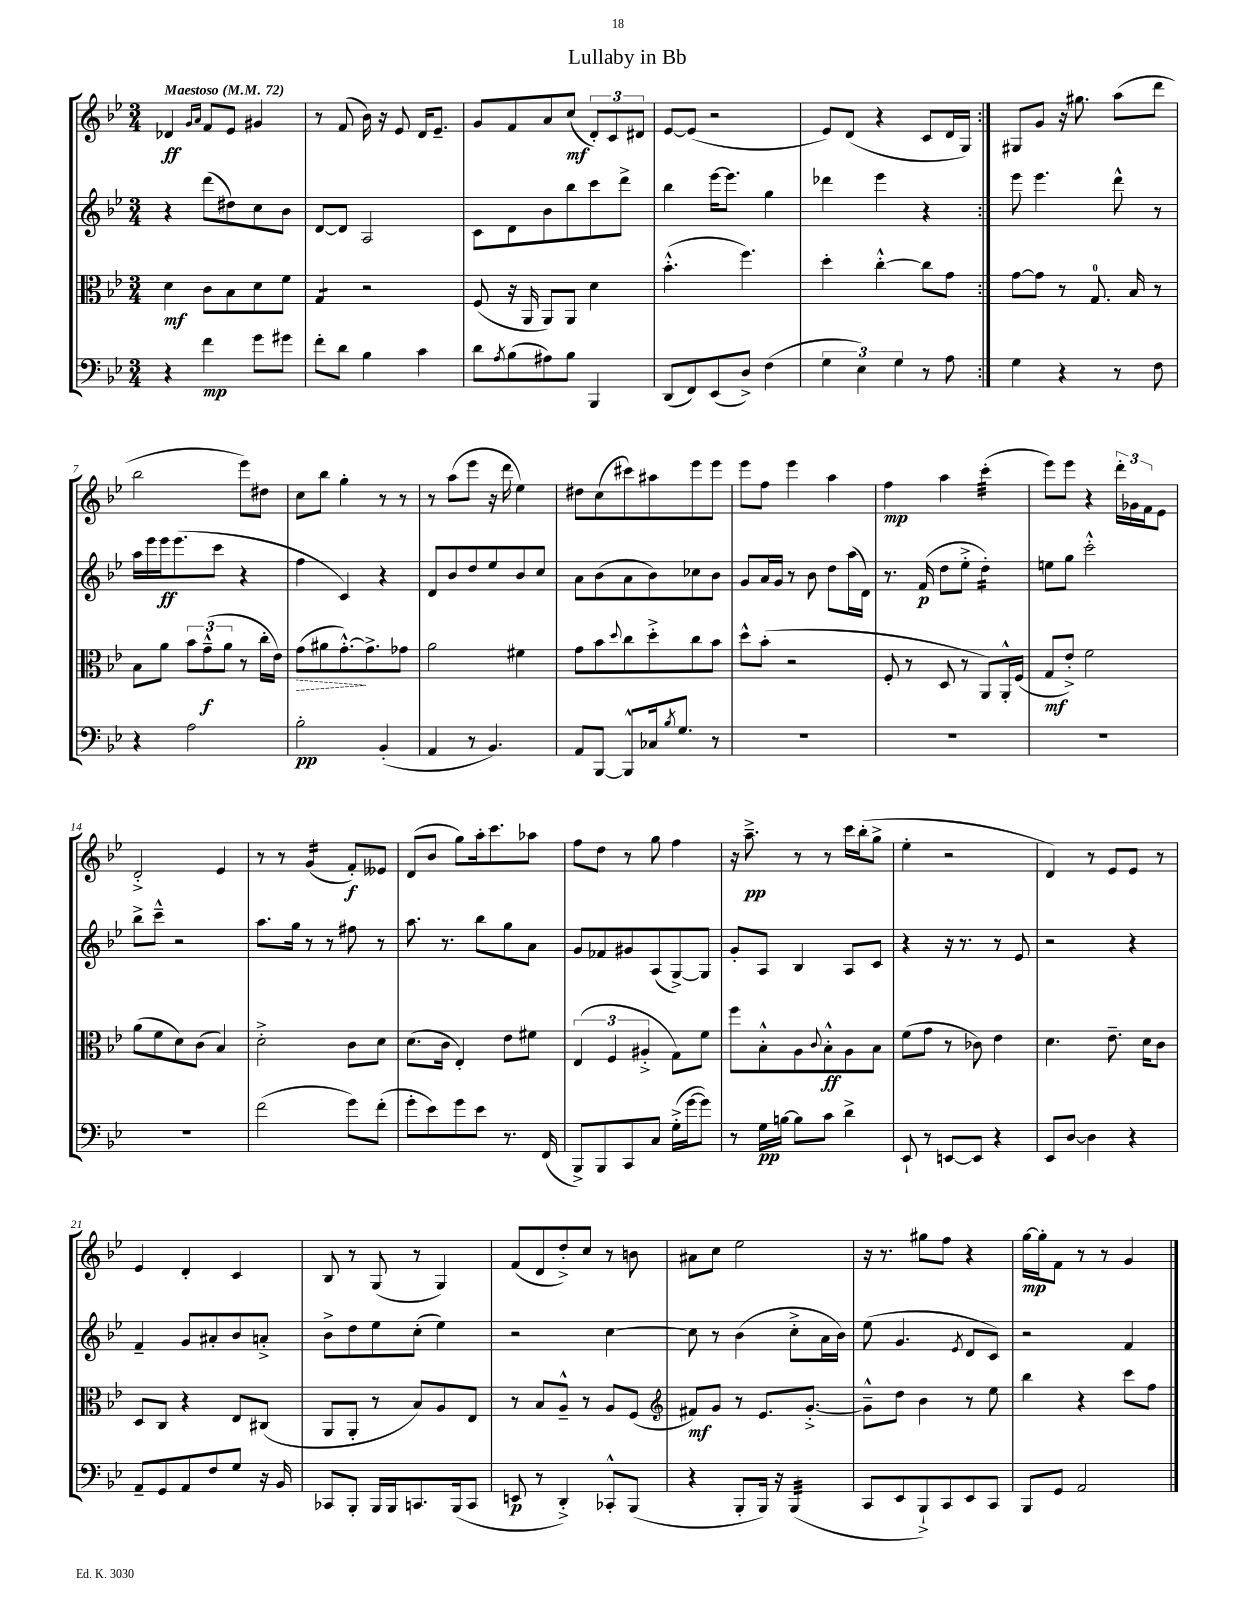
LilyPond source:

\header { title = "Lullaby in Bb" }
<<
\new StaffGroup <<
\new Staff = "s0" {
    \clef treble \key bes \major \numericTimeSignature \time 3/4 \tempo "Maestoso" 4 = 72
    \repeat volta 2 { des'4\ff \grace { g'16 a'16 } f'8 ees'8 gis'4 |
    r8 f'8( bes'16) r16 ees'8 d'16 ees'8.-- |
    g'8 f'8 a'8 c''8\mf( \tuplet 3/2 { d'8-.) c'8 dis'8 } |
    ees'8~ ees'8( r2 |
    ees'8) d'8( r4 c'8 d'16 g16) | }
    gis8 g'8 r16 gis''8. a''8( d'''8 |
    bes''2 ees'''8) dis''8 |
    c''8 bes''8 g''4-. r8 r8 |
    r8 a''8( ees'''8 r16 d'''16 ees''4) |
    dis''8 c''8( cis'''8) ais''8 ees'''8 ees'''8 |
    ees'''8 f''8 ees'''4 a''4 |
    f''4\mp a''4 c'''4:32-.( |
    ees'''8) ees'''8 r4 \tuplet 3/2 { d'''16-. ges'16 f'16 } ees'8 |
    d'2-.-> ees'4 |
    r8 r8 g'4:16( f'8-.\f) eeses'8 |
    d'8( bes'8 g''8) a''16-. c'''8. aes''8 |
    f''8 d''8 r8 g''8 f''4 |
    r16 a''8.--->\pp r8 r8 c'''16 bes''16-.( g''8-> |
    ees''4-. r2 |
    d'4) r8 ees'8 ees'8 r8 |
    ees'4 d'4-. c'4 |
    bes8 r8 g8( r8 g4) |
    f'8( d'8 d''8-.->) c''8 r8 b'8 |
    ais'8 c''8 ees''2 |
    r16 r8. gis''8 f''8 r4 |
    g''16~\mp g''16-. f'8 r8 r8 g'4 \bar "|." |
}
\new Staff = "s1" {
    \clef treble \key bes \major \numericTimeSignature \time 3/4
    \repeat volta 2 { r4 d'''8( dis''8) c''8 bes'8 |
    d'8~ d'8 a2 |
    c'8 d'8 bes'8 bes''8 c'''8 d'''8-> |
    bes''4 ees'''16~ ees'''8. g''4 |
    des'''4 ees'''4 r4 | }
    ees'''8 ees'''4. d'''8-^ r8 |
    a''16 ees'''16 ees'''16\ff ees'''8.( c'''8 r4 |
    f''4 c'4) r4 |
    d'8 bes'8 d''8 ees''8 bes'8 c''8 |
    a'8 bes'8( a'8 bes'8) ces''8 bes'8 |
    g'8 a'16 g'16 r8 bes'8 d''8 a''16( d'16) |
    r8. f'16\p( d''8 ees''8-.-> d''4:16-.) |
    e''8 g''8 c'''2-.-^ |
    bes''8-> c'''8---^ r2 |
    a''8. g''16 r8 r8 fis''8 r8 |
    a''8. r8. bes''8 g''8 a'8 |
    g'8 fes'8 gis'8 a8( g8~->) g8 |
    g'8-. a8 bes4 a8 c'8 |
    r4 r16 r8. r8 ees'8 |
    r2 r4 |
    f'4-- g'8 ais'8-. bes'8 a'8-.-> |
    bes'8-> d''8 ees''8 c''8-.( ees''4) |
    r2 c''4~ |
    c''8 r8 bes'4( c''8-.-> a'16 bes'16) |
    ees''8( g'4. \acciaccatura { ees'8 } d'8 c'8) |
    r2 f'4 \bar "|." |
}
\new Staff = "s2" {
    \clef alto \key bes \major \numericTimeSignature \time 3/4
    \repeat volta 2 { d'4\mf c'8 bes8 d'8 f'8 |
    g4:8 r2 |
    f8( r16 a,16 a,8) a,8 d'4 |
    bes'4.-.-^( f''4.) |
    d''4-. c''4~-.-^ c''8 g'8 | }
    g'8~ g'8 r8 g8.-0 bes16 r8 |
    bes8 a'8 \tuplet 3/2 { bes'8 g'8---^\f( a'8 } r8 c''16-. ees'16) |
    \once \override Hairpin.style = #'dashed-line g'8\>( ais'8 g'8.~-.-^\!) g'8.-> ges'8 |
    a'2 fis'4 |
    g'8 bes'8 \appoggiatura { d''8 } c''8 d''8-.-> c''8 bes'8 |
    d''8-^ bes'8-.( r2 |
    f8-. r8 d8 r8 a,8) a,16-.-^ f16( |
    g8\mf ees'8-.->) f'2 |
    a'8( f'8 d'8) c'8( bes4) |
    d'2-.-> c'8 d'8 |
    d'8.( c'16 ees4-.) ees'8 fis'8 |
    \tuplet 3/2 { ees4( f4 ais4-.-> } g8) f'8 |
    f''8 bes8-.-^ a8 \appoggiatura { c'8 } bes8-.-^\ff a8 bes8 |
    f'8( g'8 r8 ces'8) ees'4 |
    d'4. ees'8.-- d'16 c'8 |
    d8 c8 r4 ees8 cis8( |
    a,8 a,8-. r8 bes8) a8 ees8 |
    r8 bes8 a8---^ r8 a8 f8( |
    \clef treble fis'8\mf) g'8 r8 ees'8. g'8.~-.-> |
    g'8---^ d''8 bes'4 r8 ees''8 |
    bes''4 r4 c'''8 f''8 \bar "|." |
}
\new Staff = "s3" {
    \clef bass \key bes \major \numericTimeSignature \time 3/4
    \repeat volta 2 { r4 f'4\mp g'8 gis'8 |
    f'8-. d'8 bes4 c'4 |
    d'8 \acciaccatura { a8 } bes8( ais8) bes8 bes,,4 |
    d,8( f,8) ees,8( d8->) f4( |
    \tuplet 3/2 { g4 ees4) g4 } r8 a8 | }
    g4 r4 r8 f8 |
    r4 a2 |
    bes2-.\pp bes,4-.( |
    a,4 r8 bes,4.) |
    a,8 bes,,8~ bes,,8-^ ces16 \acciaccatura { bes8 } g8. r8 |
    R2. |
    R2. |
    R2. |
    R2. |
    f'2( g'8) f'8-.( |
    g'8-. ees'8) g'8 ees'8 r8. f,16( |
    bes,,8->) bes,,8 c,8 c8 g16-.->( g'16~ g'8) |
    r8 g16\pp b16~ b8 c'8 d'4-> |
    ees,8-! r8 e,8~ e,8 r4 |
    ees,8 d8~ d4 r4 |
    a,8-- g,8 a,8 f8 g8 r16 bes,16 |
    ces,8 bes,,8-. bes,,16 bes,,16 c,8. bes,,16( c,8 |
    e,8\p r8 d,4-.->) ces,8-.-^ bes,,8( |
    r4 bes,,8-. bes,,16) r16 bes,,4:32( |
    c,8 ees,8 bes,,8-!->) c,8 ees,8 c,8 |
    bes,,8 g,8 a,2 \bar "|." |
}
>>
>>
